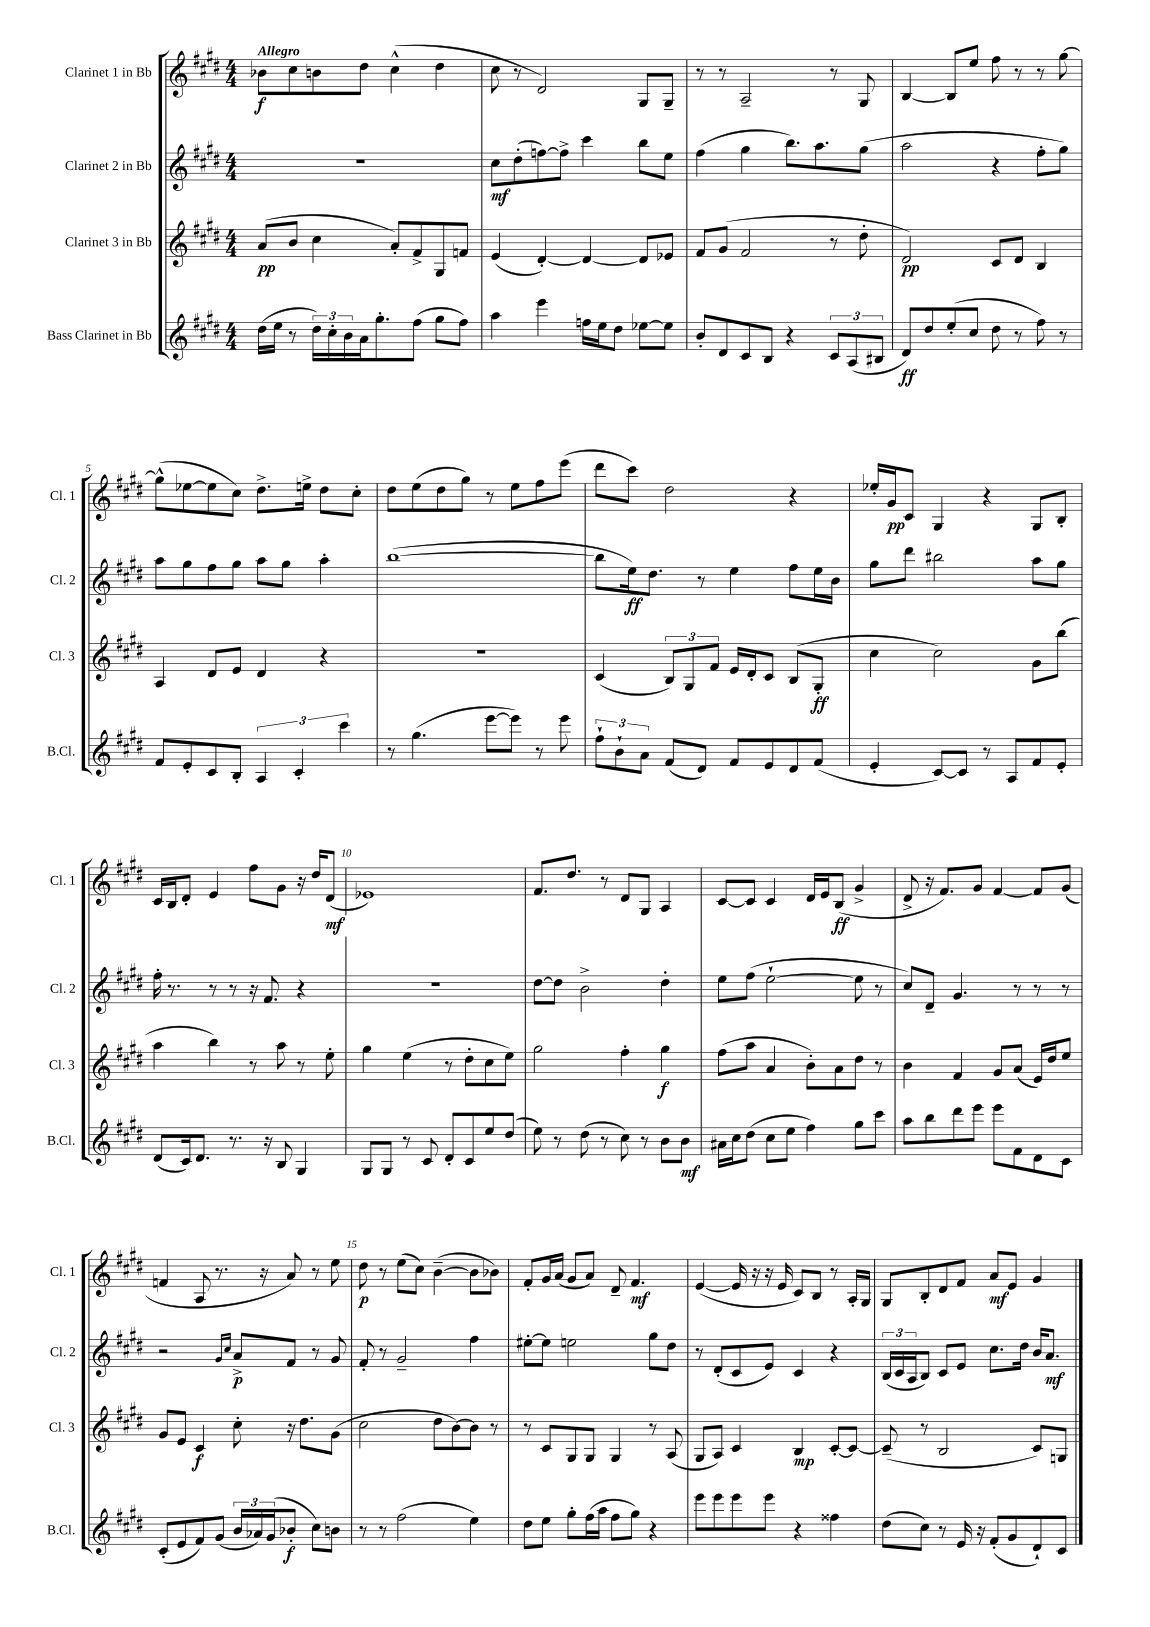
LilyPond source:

<<
\new StaffGroup <<
\new Staff = "s0" \with { instrumentName = "Clarinet 1 in Bb" shortInstrumentName = "Cl. 1" } {
    \clef treble \key e \major \numericTimeSignature \time 4/4 \tempo "Allegro"
    bes'8\f cis''8 b'8 dis''8 cis''4-^( dis''4 |
    cis''8 r8 dis'2) gis8 gis8-- |
    r8 r8 a2-- r8 gis8 |
    b4~ b8 e''8 fis''8 r8 r8 gis''8~ |
    gis''8-^( ees''8~ ees''8 cis''8) dis''8.-> e''16-> dis''8 cis''8-. |
    dis''8 e''8( dis''8 gis''8) r8 e''8 fis''8 e'''8( |
    dis'''8 cis'''8) dis''2 r4 |
    ees''16-. gis'16\pp cis'8 gis4 r4 gis8 b8-. |
    cis'16 b16 dis'8-. e'4 fis''8 gis'8 r16 dis''16 dis'8\mf( |
    ees'1) |
    fis'8. dis''8. r8 dis'8 gis8 a4 |
    cis'8~ cis'8 cis'4 dis'16 e'16 b8\ff( gis'4-> |
    dis'8-> r16 fis'8.) gis'8 fis'4~ fis'8 gis'8( |
    f'4 a8 r8. r16 a'8) r8 e''8 |
    dis''8\p r8 e''8( cis''8) b'4~--( b'8 bes'8) |
    fis'8-. gis'16 a'16( gis'8 a'8) dis'8-- fis'4.\mf |
    e'4~( e'16 r16 r16 e'16 cis'8) b8 r8 a16-. gis16 |
    gis8 b8-. dis'8 fis'8 a'8\mf e'8 gis'4 \bar "|." |
}
\new Staff = "s1" \with { instrumentName = "Clarinet 2 in Bb" shortInstrumentName = "Cl. 2" } {
    \clef treble \key e \major \numericTimeSignature \time 4/4
    R1 |
    cis''8\mf dis''8-.( f''8~) f''8-> cis'''4 b''8 e''8 |
    fis''4( gis''4 b''8.) a''8. gis''8( |
    a''2 r4 fis''8-. gis''8) |
    a''8 gis''8 fis''8 gis''8 a''8 gis''8 a''4-. |
    b''1~( |
    b''8 e''16\ff) dis''8. r8 e''4 fis''8 e''16 b'16 |
    gis''8 dis'''8 bis''2 a''8 gis''8 |
    fis''16-. r8. r8 r8 r16 fis'8. r4 |
    R1 |
    dis''8~ dis''8 b'2-> dis''4-. |
    e''8 fis''8( e''2~-! e''8 r8 |
    cis''8) dis'8-- gis'4. r8 r8 r8 |
    r2 \grace { gis'16 cis''16 } a'8->\p fis'8 r8 gis'8 |
    fis'8-. r8 gis'2-- fis''4 |
    eis''8~-. eis''8 e''2 gis''8 dis''8 |
    r8 dis'8-.( cis'8 e'8) cis'4 r4 |
    \tuplet 3/2 { b16( cis'16 a16 } b8) cis'8 e'8 cis''8. dis''16 b'16 a'8.\mf \bar "|." |
}
\new Staff = "s2" \with { instrumentName = "Clarinet 3 in Bb" shortInstrumentName = "Cl. 3" } {
    \clef treble \key e \major \numericTimeSignature \time 4/4
    a'8\pp( b'8 cis''4 a'8-.) fis'8-> gis8 f'8 |
    e'4( dis'4~-.) dis'4~ dis'8 ees'8 |
    fis'8 gis'8( fis'2 r8 dis''8-. |
    dis'2\pp) cis'8 dis'8 b4 |
    a4 dis'8 e'8 dis'4 r4 |
    R1 |
    cis'4( \tuplet 3/2 { b8) gis8 fis'8 } e'16 dis'16-. cis'8 b8( gis8-.\ff |
    cis''4 cis''2) gis'8 b''8( |
    a''4 b''4) r8 a''8 r8 e''8-. |
    gis''4 e''4( r8 dis''8-. cis''8 e''8) |
    gis''2 fis''4-. gis''4\f |
    fis''8( a''8 a'4 b'8-.) a'8 dis''8 r8 |
    b'4 fis'4 gis'8 a'8( e'16) dis''16 e''8 |
    gis'8 e'8 cis'4\f cis''8-. r16 dis''8. gis'8( |
    cis''2 dis''8 b'8~) b'8 r8 |
    r8 cis'8 gis8 gis8 gis4 r8 a8( |
    gis8 a8) cis'4 b4\mp cis'8~-. cis'8~ |
    cis'8--( r8 b2 cis'8) g8 \bar "|." |
}
\new Staff = "s3" \with { instrumentName = "Bass Clarinet in Bb" shortInstrumentName = "B.Cl." } {
    \clef treble \key e \major \numericTimeSignature \time 4/4
    dis''16( e''16 r8 \tuplet 3/2 { dis''16) cis''16-. b'16 } a'16 gis''8.-. fis''8( gis''8 fis''8) |
    a''4 e'''4 f''16 e''16 dis''8 ees''8~ ees''8 |
    b'8-. dis'8 cis'8 b8 r4 \tuplet 3/2 { cis'8 a8( bis8 } |
    dis'8\ff) dis''8 e''8-.( cis''8 dis''8 r8 fis''8) r8 |
    fis'8 e'8-. cis'8 b8-. \tuplet 3/2 { a4 cis'4-. cis'''4 } |
    r8 gis''4.( e'''8~ e'''8) r8 e'''8 |
    \tuplet 3/2 { fis''8-! b'8-! a'8 } fis'8( dis'8) fis'8 e'8 dis'8 fis'8( |
    e'4-. cis'8~) cis'8 r8 a8 fis'8 e'8-. |
    dis'8( cis'16) dis'8. r8. r16 b8 gis4 |
    gis8 gis8 r8 cis'8 dis'8-. cis'8 e''8 dis''8( |
    e''8) r8 dis''8( r8 cis''8) r8 b'8 b'8\mf |
    ais'16 cis''16 dis''8( cis''8 e''8 fis''4) gis''8 cis'''8 |
    a''8 b''8 dis'''8 e'''8 e'''8 fis'8 dis'8 cis'8 |
    cis'8-.( e'8 fis'8) gis'8( \tuplet 3/2 { b'16 aes'16) gis'16( } bes'8-.\f cis''8) b'8 |
    r8 r8 fis''2( e''4) |
    dis''8 e''8 gis''8-. fis''16( a''16 fis''8 gis''8) r4 |
    e'''8 e'''8 e'''8 e'''8 r4 fisis''4 |
    dis''8( cis''8) r8 e'16 r16 fis'8-.( gis'8 dis'8-!) cis'8 \bar "|." |
}
>>
>>
\layout { \context { \Score \override BarNumber.break-visibility = ##(#f #t #t) barNumberVisibility = #(every-nth-bar-number-visible 5) } }
